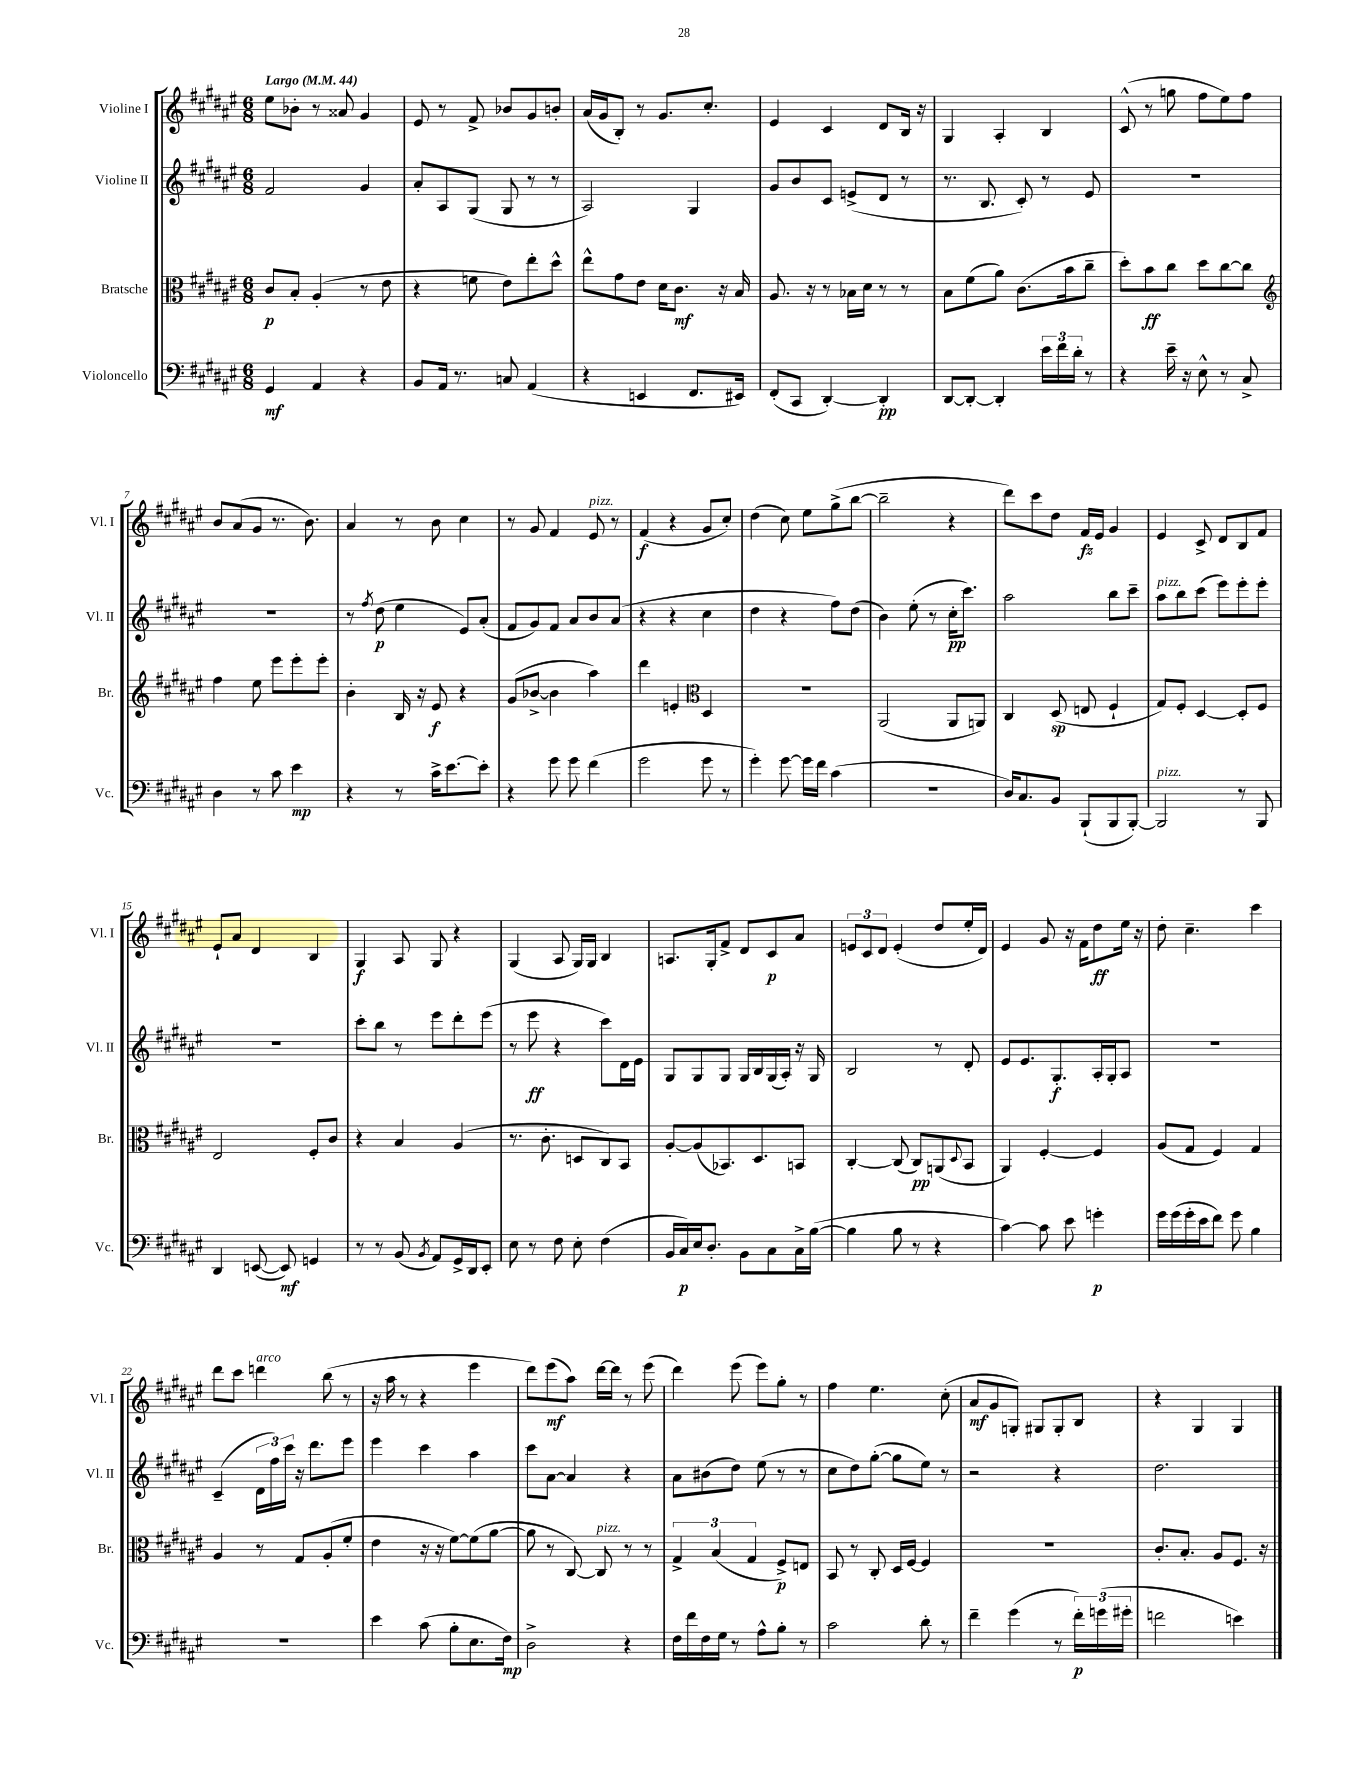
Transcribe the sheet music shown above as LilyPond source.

<<
\new StaffGroup <<
\new Staff = "s0" \with { instrumentName = "Violine I" shortInstrumentName = "Vl. I" } {
    \clef treble \key fis \major \numericTimeSignature \time 6/8 \tempo "Largo" 4 = 44
    eis''8 bes'8-. r8 aisis'8 gis'4 |
    eis'8 r8 fis'8-> bes'8 gis'8 b'8-. |
    ais'16( gis'16 b8-.) r8 gis'8. cis''8.-. |
    eis'4 cis'4 dis'8 b16 r16 |
    gis4 ais4-. b4 |
    cis'8-^( r8 g''8 fis''8 eis''8) fis''8 |
    b'8 ais'8( gis'8 r8. b'8.) |
    ais'4 r8 b'8 cis''4 |
    r8 gis'8 fis'4 eis'8^\markup { \italic "pizz." } r8 |
    fis'4\f( r4 gis'8 cis''8-.) |
    dis''4( cis''8) eis''8 gis''8->( b''8~ |
    b''2-- r4 |
    dis'''8) cis'''8 dis''8 fis'16\fz eis'16 gis'4 |
    eis'4 cis'8-> dis'8 b8 fis'8 |
    eis'8-! ais'8 dis'4 b4 |
    gis4\f ais8 gis8 r4 |
    gis4( ais8 gis16) gis16 b4 |
    a8. gis16-. fis'8-> dis'8 cis'8\p ais'8 |
    \tuplet 3/2 { e'8 cis'8 dis'8 } e'4-.( dis''8 eis''16-. dis'16) |
    eis'4 gis'8 r16 fis'16 dis''8\ff eis''16 r16 |
    dis''8-. cis''4.-- cis'''4 |
    dis'''8 cis'''8 d'''4^\markup { \italic "arco" } b''8( r8 |
    r16 ais''16 r8 r4 eis'''4 |
    dis'''8) eis'''8\mf( ais''8) dis'''16~ dis'''16 r8 eis'''8( |
    dis'''4) eis'''8( eis'''8) gis''8-. r8 |
    fis''4 eis''4. cis''8-.( |
    ais'8\mf gis'8 g8-.) gis8 gis8-. b8 |
    r4 gis4 gis4 \bar "|." |
}
\new Staff = "s1" \with { instrumentName = "Violine II" shortInstrumentName = "Vl. II" } {
    \clef treble \key fis \major \numericTimeSignature \time 6/8
    fis'2 gis'4 |
    ais'8-. ais8 gis8( gis8 r8 r8 |
    ais2) gis4 |
    gis'8 b'8 cis'8 e'8->( dis'8 r8 |
    r8. b8. cis'8-.) r8 eis'8 |
    R2. |
    r2. |
    r8 \acciaccatura { fis''8 } dis''8\p( eis''4 eis'8) ais'8-.( |
    fis'8 gis'8) fis'8 ais'8 b'8 ais'8( |
    r4 r4 cis''4 |
    dis''4 r4 fis''8) dis''8( |
    b'4) eis''8-.( r8 cis''16-.\pp cis'''8.) |
    ais''2 b''8 cis'''8-- |
    ais''8^\markup { \italic "pizz." } b''8 cis'''8( eis'''8) eis'''8-. eis'''8-. |
    R2. |
    cis'''8-. b''8 r8 eis'''8 dis'''8-. eis'''8( |
    r8 eis'''8\ff r4 cis'''8) dis'16 eis'16 |
    gis8 gis8 gis8 gis16 b16 gis16( ais16-.) r16 gis16 |
    b2 r8 dis'8-. |
    eis'8 eis'8. gis8.-.\f ais16-. gis16-. ais8 |
    R2. |
    cis'4--( \tuplet 3/2 { dis'16 fis''16) cis'''16 } r16 dis'''8. eis'''8 |
    eis'''4 cis'''4 ais''4 |
    cis'''8 ais'8~ ais'4 r4 |
    ais'8 bis'8( dis''8) eis''8( r8 r8 |
    cis''8 dis''8) gis''8~-.( gis''8 eis''8) r8 |
    r2 r4 |
    dis''2. \bar "|." |
}
\new Staff = "s2" \with { instrumentName = "Bratsche" shortInstrumentName = "Br." } {
    \clef alto \key fis \major \numericTimeSignature \time 6/8
    cis'8\p b8-. ais4-.( r8 eis'8 |
    r4 f'8 eis'8) eis''8-. dis''8-^ |
    eis''8-^ gis'8 eis'8 dis'16 cis'8.\mf r16 b16 |
    ais8. r16 r8 bes16 dis'16 r8 r8 |
    b8 fis'8( ais'8) cis'8.( b'16 cis''8-- |
    dis''8-.) b'8\ff cis''8 dis''8 cis''8~ cis''8 |
    \clef treble fis''4 eis''8 eis'''8 eis'''8-. eis'''8-. |
    b'4-. b16 r16 eis'8\f r4 |
    gis'8( bes'8~-> bes'4 ais''4) |
    dis'''4 e'4-. \clef alto dis4 |
    R2. |
    ais,2( ais,8 a,8) |
    cis4 dis8\sp( e8 fis4-! |
    gis8) fis8-. dis4~ dis8-. fis8 |
    eis2 fis8-. cis'8 |
    r4 b4 ais4( |
    r8. cis'8.-. d8 cis8) b,8 |
    ais8~-. ais8( bes,8.) dis8. b,8 |
    cis4~-. cis8( cis8\pp) a,8( \appoggiatura { dis8 } b,8 |
    ais,4) fis4~-. fis4 |
    ais8( gis8 fis4) gis4 |
    ais4 r8 gis8 ais8-.( fis'8-. |
    eis'4 r16 r16 fis'8~) fis'8( ais'8~ |
    ais'8 r8 cis8~) cis8^\markup { \italic "pizz." } r8 r8 |
    \tuplet 3/2 { gis4-> b4( gis4 } fis8->\p) e8 |
    b,8 r8 cis8-. dis16 fis16~ fis4 |
    R2. |
    cis'8.-. b8.-. ais8 fis8. r16 \bar "|." |
}
\new Staff = "s3" \with { instrumentName = "Violoncello" shortInstrumentName = "Vc." } {
    \clef bass \key fis \major \numericTimeSignature \time 6/8
    gis,4\mf ais,4 r4 |
    b,8 ais,16 r8. c8 ais,4( |
    r4 e,4 fis,8. eis,16) |
    fis,8-.( cis,8 dis,4~-.) dis,4-.\pp |
    dis,8~ dis,8~-. dis,4-. \tuplet 3/2 { eis'16 fis'16 dis'16-. } r8 |
    r4 eis'16-- r16 eis8-^ r8 cis8-> |
    dis4 r8 cis'8 eis'4\mp |
    r4 r8 cis'16-> eis'8.~ eis'8-. |
    r4 gis'8 gis'8 fis'4( |
    gis'2 gis'8 r8 |
    gis'4-.) gis'8~ gis'16 fis'16 cis'4( |
    R2. |
    dis16) cis8. b,8 b,,8-!( b,,8 b,,8~-.) |
    b,,2^\markup { \italic "pizz." } r8 b,,8 |
    dis,4 e,8~( e,8\mf) g,4 |
    r8 r8 b,8( \acciaccatura { b,8 } ais,8) gis,16-> dis,16 eis,8-. |
    eis8 r8 fis8 eis8-. fis4( |
    b,16 cis16\p) eis16 dis8.-. b,8 cis8 cis16-> b16~( |
    b4 b8 r8 r4 |
    cis'4~) cis'8 eis'8 g'4-.\p |
    gis'16 gis'16( gis'16-. eis'16 fis'8) gis'8 b4 |
    R2. |
    eis'4 cis'8( b8-. eis8. fis16\mp) |
    dis2-> r4 |
    fis16 fis'16 fis16 gis16 r8 ais8-^ b8-. r8 |
    cis'2 dis'8-. r8 |
    fis'4-- gis'4( r8 \tuplet 3/2 { fis'16-.\p) g'16( gis'16-. } |
    f'2 e'4) \bar "|." |
}
>>
>>
